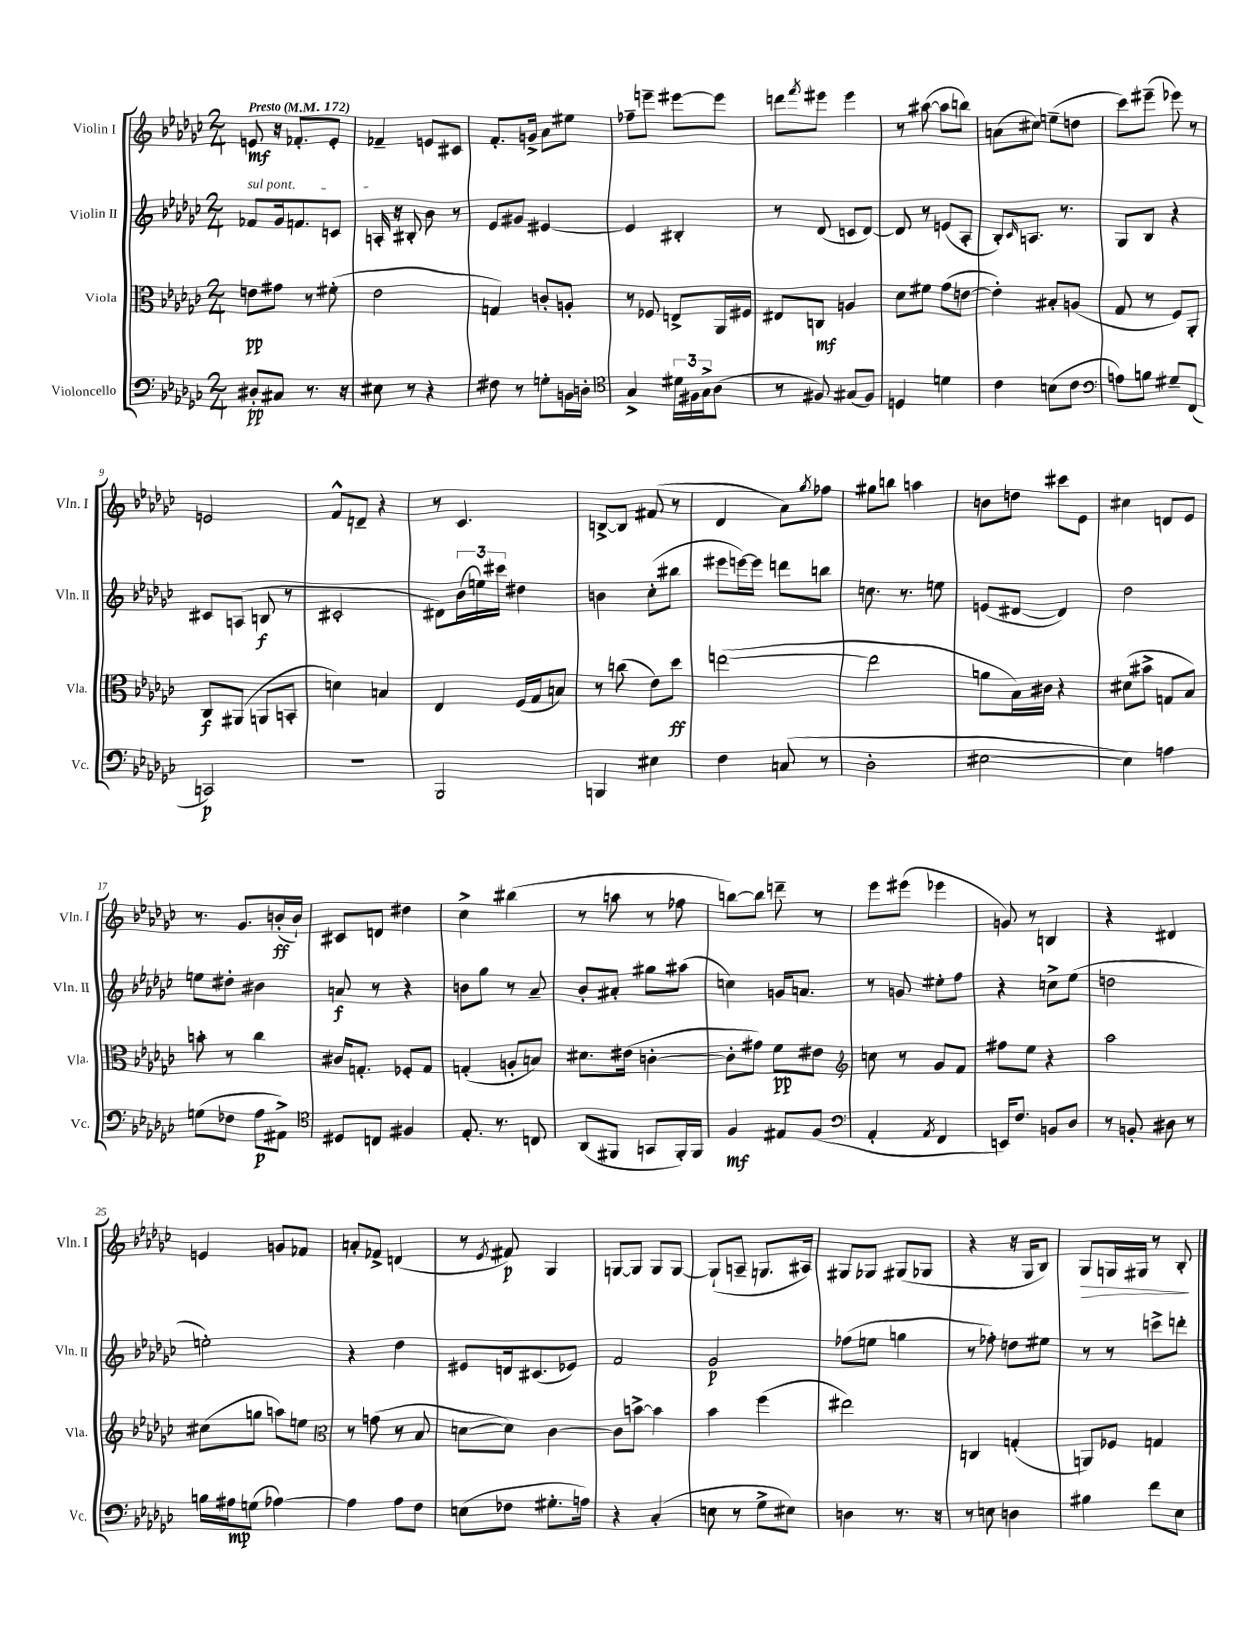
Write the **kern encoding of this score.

**kern	**kern	**kern	**kern
*staff4	*staff3	*staff2	*staff1
*clefF4	*clefC3	*clefG2	*clefG2
*k[b-e-a-d-g-c-]	*k[b-e-a-d-g-c-]	*k[b-e-a-d-g-c-]	*k[b-e-a-d-g-c-]
*M2/4	*M2/4	*M2/4	*M2/4
*MM172	*MM172	*MM172	*MM172
8D#'/L	8e\L	8f-/L	8e/
8C#/J	8g#\J	16g-/k	16r
.	.	8.f/	8.f-'/L
8.r	8r	.	.
.	(8f#'\	8c/J	8e'/J
16r	.	.	.
=	=	=	=
8E#\	2e-\	16A'/	4f-~/
.	.	16r	.
8r	.	8B#'/	.
4r	.	8b-\	8e/L
.	.	8r	8c#/J
=	=	=	=
8F#\	4G/)	8e-/L	8.f'/L
8r	.	8g#/J	.
.	.	.	16g^/Jk
8G'\L	8c'/L	[4e#/	8a-\L
16BB\L	8A'/J	.	8ee#\J
16D'\JJ	.	.	.
=	=	=	=
*clefC4	*	*	*
4G-^/	8r	4e#/]	8ff-~\L
.	8F-/	.	8eee~\J
24d#\LL	8E^/L	4B#'/	[8eee#\L
24F#\	.	.	.
24G-^\J	.	.	.
(8A-\J	16AA-/L	.	8eee#\]J
.	16F#/JJ	.	.
=	=	=	=
8r	8E#/L	8r	8ddd\L
.	.	.	8qfff/
8F#/)	8C/J	(8d-/	8eee#\J
(8G#/L	4A/	8c/L	4eee#\
8F#/J)	.	[8d-/J)	.
=	=	=	=
4D/	8d-\L	8d-/]	8r
.	8f#\J	8r	([8aa#\
4d\	(8g-\L	(8e/L	8aa#\]L
.	[8e\J	8A-'/J	8bb\J)
=	=	=	=
4c-\	4e'\])	8B-'/L)	(8a\L
.	.	16qqc-/	.
.	.	8.A/J	8cc#\J)
(8B\L	8B#'/L	.	(8ee~\L
.	.	8.r	.
8c-\J	(8A/J	.	8dd\J
=	=	=	=
*clefF4	*	*	*
8A\L)	8G-/	8G-/L	8ccc-\L)
8B\J	8r	8B-/J	(8eee#~\J
8G#~/L	8F/L)	4r	8eee-\)
(8FF/J	8AA-'/J	.	8r
=	=	=	=
2CC/)	8C-/L	8c#/L	2e/
.	(8AA#/J	(8A/J	.
.	8AA/L	8B/	.
.	8BB'/J	8r	.
=	=	=	=
2r	4d\)	2c#'/	8f^^/L
.	.	.	8d~/J
.	4B/	.	4r
=	=	=	=
2BBB-/	4E-/	8d#\L)	8r
.	.	(24b-\L	4.c-/
.	.	24ee\)	.
.	.	24ccc#\JJ	.
.	(16F/LL	4dd#\	.
.	16G-/J	.	.
.	8B/J)	.	.
=	=	=	=
4BBB/	8r	4b\	[8B^/L
.	(8cc\	.	8B/]J
4E#\	8e-\L)	(8cc-'\L	(8f#/
.	8dd-\J	8bb#\J	8r
=	=	=	=
4F\	([2ee\	8eee#\L	4d-/
.	.	[16eee\L)	.
.	.	16eee\]JJ	.
(8C/	.	8ddd\L	8a-\L)
.	.	.	8qgg-/
8r	.	8bb\J	8ff-\J
=	=	=	=
2D-'\	2ee\]	8.cc\	8gg#\L
.	.	.	8bb\J
.	.	8.r	.
.	.	.	4aa\
.	.	8ee\	.
=	=	=	=
[2E#\	8a\L	(8e/L	8b\L
.	16B-\L)	[8d#/J	8dd\J
.	16c#\JJ	.	.
.	4r	4d#/])	8ccc#\L
.	.	.	8e-\J
=	=	=	=
4E#\])	(8d#\L	2dd-\	4cc#\
.	8b#^\J	.	.
4A\	8G/L	.	8d/L
.	8B-/J)	.	8e-/J
=	=	=	=
(8G\L	8b'\	8ee\L	8.r
8F-\J	8r	8dd#'\J	.
.	.	.	8.g-/L
8A-\L	4cc-\	4b#\	.
8AA#^\J)	.	.	(16b'/L
.	.	.	16b`/JJ)
=	=	=	=
*clefC4	*	*	*
8D#/L	16c#/LK	8a/	8c#/L
.	8.G'/J	.	.
8C/J	.	8r	8d/J
4F#/	8F-'/L	4r	4dd#\
.	8G/J	.	.
=	=	=	=
8.E-'/	(4G'/	8b\L	4cc-^\
.	.	8gg-\J	.
8.r	.	.	.
.	8A'/L	8r	(4bb#\
8C/	8B/J)	8a-~/	.
=	=	=	=
(8AA-/L	8.d#\L	8b-'/L	8r
8FF#/J	.	8a#'/J	8aa\
.	(16e#\Jk	.	.
8GG/L	[4c'\	8gg#\L	8r
16FF#'/L)	.	(8aa#\J	8ff-\
16FF#/JJ	.	.	.
=	=	=	=
4F/	8c'\]L	4cc\)	[8bb\L)
.	8g#\J)	.	8bb\]J
8E#/L	8f\L	16g/LK	8ddd~\
.	.	8.a/J	.
(8F/J	8e#\J	.	8r
=	=	=	=
*clefF4	*clefG2	*	*
4AA-'/	8cc\	8r	8eee-\L
.	8r	8g/	(8eee#\J
8qAA-/	.	.	.
4FF/	8g-/L	8ee#'\L	4eee-\
.	8f/J	8ff\J	.
=	=	=	=
16EE/LK)	8ff#\L	4r	8g/)
8.F/J	.	.	.
.	8ee-\J	.	8r
8BB/L	4r	8cc^\L	4B/
8D-/J	.	(8ee-\J	.
=	=	=	=
8r	2aa-\	2dd\	4r
8BB'/	.	.	.
8D#\	.	.	4d#/
8r	.	.	.
=	=	=	=
16B\LL	(8cc#\L	2ee'\)	4e/
16A#\J	.	.	.
(8G\J	8gg\J	.	.
[4A-\)	8aa\L)	.	8g/L
.	8ee\J	.	8f-/J
=	=	=	=
*	*clefC3	*	*
4A-\]	8r	4r	8a'/L
.	(8g\	.	8f-^/J
8A-\L	8r	4dd-\	(4d/
8F\J	8B-/	.	.
=	=	=	=
(8E\L	[8d\L	8e#/L	8r
.	.	.	8qe-/
8F-\J	8d\]J)	16d/k	8f#/)
.	.	(8.c#/	.
8.G#'\L	[4c-\	.	4G-/
.	.	8e-/J)	.
16A\Jk)	.	.	.
=	=	=	=
4r	8c-\]L	2f/	[8G/L
.	[8b^\J	.	8G/]J
(4C-'/	4b\]	.	8G/L
.	.	.	[8G/J
=	=	=	=
8E\	4b-\	2g-/	(8G`/]L
8r	.	.	8A~/J
8G-^\L	(4ff\	.	8.G/L
8E#\J)	.	.	.
.	.	.	16A#/Jk)
=	=	=	=
4D\	2ee#\)	(8ff-\L	8G#/L
.	.	8ee\J	8G-/J
8.r	.	4gg\	(8G#/L
.	.	.	8G-/J
16r	.	.	.
=	=	=	=
8r	4C/	8r	4r
8E\	.	8ff-'\)	.
4D\	(4G'/	8dd\L	16r
.	.	.	16G-/LK
.	.	8ee#\J	8B-/J)
=	=	=	=
4B#\	8AA/L)	8r	8G-/L
.	8F-/J	8r	16G/L
.	.	.	16G#/JJ
8f\L	4G/	8ccc^\L	8r
8E-\J	.	8ddd'\J	8B-'/
==	==	==	==
*-	*-	*-	*-
